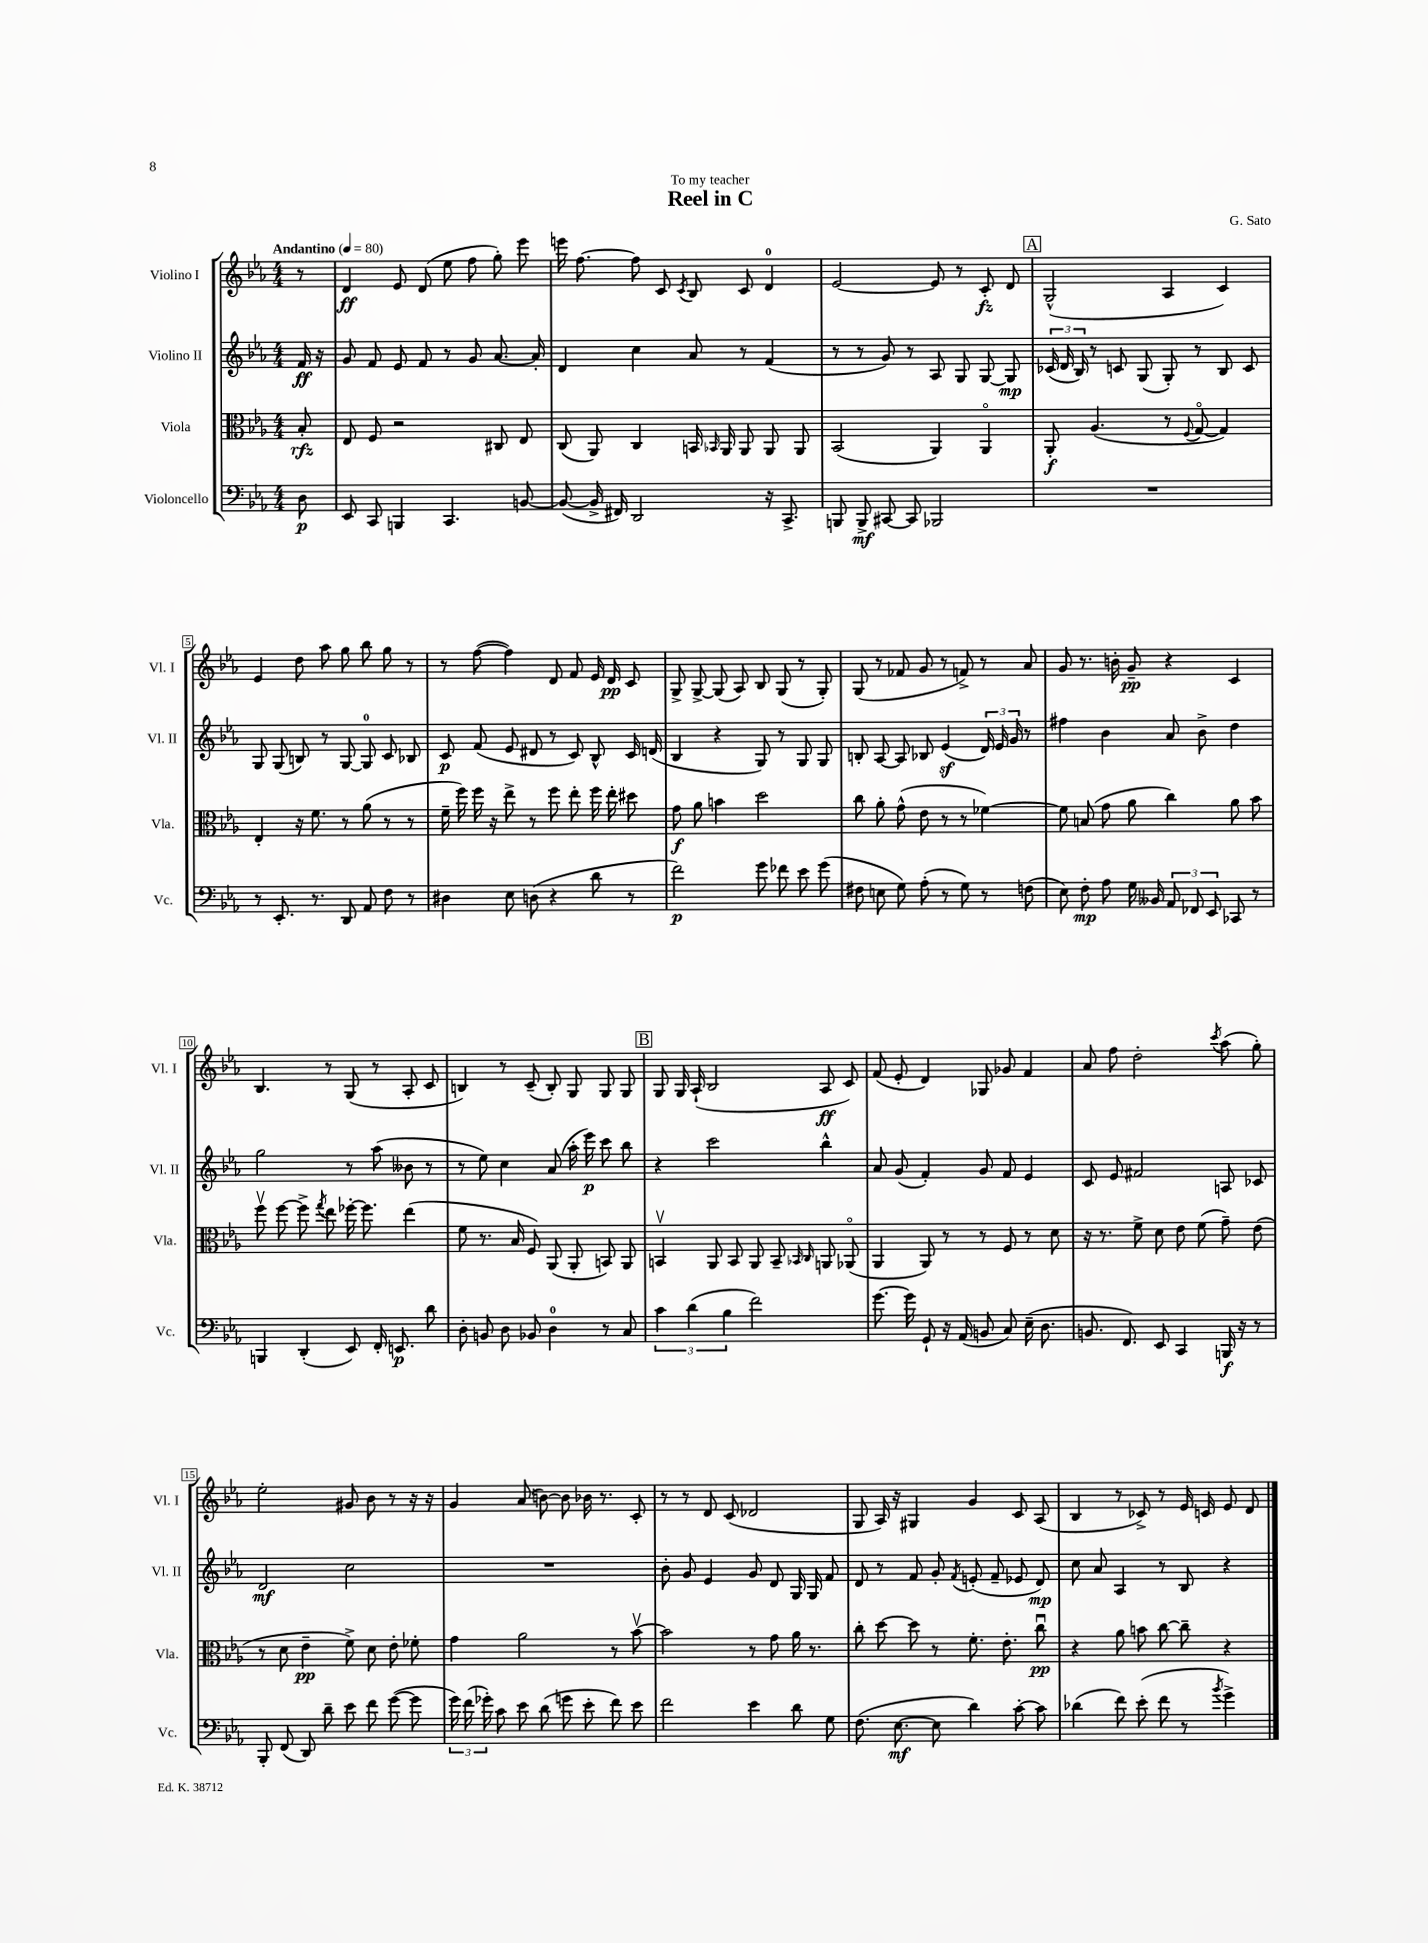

**kern	**dynam	**kern	**dynam	**kern	**dynam	**kern	**dynam
*part4	*part4	*part3	*part3	*part2	*part2	*part1	*part1
*staff4	*staff4	*staff3	*staff3	*staff2	*staff2	*staff1	*staff1
*I"Violoncello	*	*I"Viola	*	*I"Violino II	*	*I"Violino I	*
*I'Vc.	*	*I'Vla.	*	*I'Vl. II	*	*I'Vl. I	*
*clefF4	*	*clefC3	*	*clefG2	*	*clefG2	*
*k[b-e-a-]	*	*k[b-e-a-]	*	*k[b-e-a-]	*	*k[b-e-a-]	*
*M4/4	*	*M4/4	*	*M4/4	*	*M4/4	*
*MM80	*	*MM80	*	*MM80	*	*MM80	*
=	=	=	=	=	=	=	=
!	!	!	!	!	!	!LO:TX:a:B:t=Andantino	!
8D\	p	8B-'/	rfz	16f/	ff	8r	.
.	.	.	.	16r	.	.	.
=1	=1	=1	=1	=1	=1	=1	=1
8EE-/	.	8E-/	.	8g/	.	4d/	ff
8CC/	.	8F/	.	8f/	.	.	.
4BBBn/	.	2r	.	8e-/	.	8e-/	.
.	.	.	.	8f/	.	(8d/	.
4.CC/	.	.	.	8r	.	8ee-\	.
.	.	.	.	8g/	.	8ff\	.
.	.	8C#X/	.	[8.a-/	.	8gg'\)	.
[8BBn/	.	8E-/	.	.	.	8eee-\	.
.	.	.	.	16a-'/]	.	.	.
=2	=2	=2	=2	=2	=2	=2	=2
(8BB/_	.	(8C/	.	4d/	.	16eeen\	.
.	.	.	.	.	.	[8.ff\	.
16BB^/]	.	8AA-/)	.	.	.	.	.
16FF#X/)	.	.	.	.	.	.	.
2DD/	.	4C/	.	4cc\	.	8ff\]	.
.	.	.	.	.	.	8c/	.
.	.	.	.	.	.	8qc/	.
.	.	16BBn/	.	8a-/	.	8B-/	.
.	.	16qqBB-X/	.	.	.	.	.
.	.	16AA-/	.	.	.	.	.
.	.	8AA-/	.	8r	.	8c/	.
16r	.	8AA-/	.	(4f/	.	4d/	.
8.CC^/	.	.	.	.	.	.	.
.	.	8AA-/	.	.	.	.	.
=3	=3	=3	=3	=3	=3	=3	=3
8BBBn/	.	(2BB-/	.	8r	.	[2e-/	.
8BBB^/	mf	.	.	8r	.	.	.
[8CC#X/	.	.	.	8g/)	.	.	.
8CC#/]	.	.	.	8r	.	.	.
2BBB-X/	.	4AA-/)	.	8A-/	.	8e-/]	.
.	.	.	.	8G/	.	8r	.
.	.	4AA-/	.	[8G/	.	8c'/	fz
.	.	.	.	8G/]	mp	8d/	.
!!LO:REH:place=s1:t=A
=4	=4	=4	=4	=4	=4	=4	=4
1r	.	8AA-'/	f	(24c-X/	.	(2G^^/	.
.	.	.	.	24d/	.	.	.
.	.	.	.	24B-/)	.	.	.
.	.	(4.A-/	.	8r	.	.	.
.	.	.	.	8cn/	.	.	.
.	.	.	.	(8G/	.	.	.
.	.	8r	.	8G'/)	.	4A-/	.
.	.	8qqF/	.	.	.	.	.
.	.	[8G/	.	8r	.	.	.
.	.	4G/])	.	8B-/	.	4c/)	.
.	.	.	.	8c/	.	.	.
!!LO:LB:g=z
=5	=5	=5	=5	=5	=5	=5	=5
8r	.	4E-'/	.	8G/	.	4e-/	.
8.EE-'/	.	.	.	(8G/	.	.	.
.	.	16r	.	8Bn/)	.	8dd\	.
8.r	.	8.f\	.	.	.	.	.
.	.	.	.	8r	.	8aa-\	.
8DD/	.	8r	.	[8G/	.	8gg\	.
8AA-/	.	(8a-\	.	8G/]	.	8bb-\	.
8F\	.	8r	.	8c/	.	8gg\	.
8r	.	8r	.	8B-X/	.	8r	.
=6	=6	=6	=6	=6	=6	=6	=6
4D#X\	.	16f~\	.	8c/	p	8r	.
.	.	16ff\)	.	.	.	.	.
.	.	16ff\	.	(8f/	.	([8ff\	.
.	.	16r	.	.	.	.	.
8E-\	.	8ee-^\	.	8e-/	.	4ff\])	.
(8Dn\	.	8r	.	8d#X/	.	.	.
4r	.	8ff\	.	8r	.	8d/	.
.	.	8ee-'\	.	8c/)	.	8f/	.
8d\	.	16ff\	.	8B-^^/	.	16e-/	.
.	.	16ee-'\	.	.	.	16d/	pp
8r	.	8dd#X\	.	16c/	.	8c/	.
.	.	.	.	(16dn/	.	.	.
=7	=7	=7	=7	=7	=7	=7	=7
2f\)	p	8g\	f	4B-/	.	8G^/	.
.	.	8a-\	.	.	.	[8G^/	.
.	.	4bn\	.	4r	.	(8G/]	.
.	.	.	.	.	.	8A-/)	.
8g\	.	2dd\	.	8G/)	.	8B-/	.
8f-X\	.	.	.	8r	.	(8G/	.
8e-\	.	.	.	8G/	.	8r	.
(8g\	.	.	.	8G/	.	8G'/)	.
=8	=8	=8	=8	=8	=8	=8	=8
8F#X\	.	8cc\	.	8Bn'/	.	(8G/	.
8En\	.	8a-'\	.	[8A-/	.	8r	.
8G\)	.	(8g^^\	.	8A-/]	.	8f-X/	.
(8A-'\	.	8e-\	.	8B-X/	.	8g/	.
8r	.	8r	.	(4e-z/	.	8r	.
8G\)	.	8r	.	.	.	8fn^/)	.
8r	.	[4f-X\)	.	24d/)	.	8r	.
.	.	.	.	24e-/	.	.	.
.	.	.	.	24g/	.	.	.
(8Fn\	.	.	.	8r	.	8a-/	.
=9	=9	=9	=9	=9	=9	=9	=9
8E-\)	.	8f-\]	.	4ff#X\	.	8g/	.
8F'\	mp	(8Bn/	.	.	.	8.r	.
8A-\	.	8g\	.	4b-\	.	.	.
.	.	.	.	.	.	16bn'\	.
16G\	.	8a-\	.	.	.	8g~/	pp
16BB--X/	.	.	.	.	.	.	.
12AA-/	.	4cc\)	.	8a-/	.	4r	.
12FF-X/	.	.	.	.	.	.	.
.	.	.	.	8b-^\	.	.	.
12EE-/	.	.	.	.	.	.	.
8CC-X/	.	8a-\	.	4dd\	.	4c/	.
8r	.	8b-\	.	.	.	.	.
!!LO:LB:g=z
=10	=10	=10	=10	=10	=10	=10	=10
4BBBn/	.	8ffv\	.	2gg\	.	4.B-/	.
.	.	[8ff\	.	.	.	.	.
(4DD'/	.	8ff^\]	.	.	.	.	.
.	.	8qgg/	.	.	.	.	.
.	.	8ee-\	.	.	.	8r	.
8EE-/)	.	[16ff-X'\	.	8r	.	(8G/	.
.	.	8.ff-\]	.	.	.	.	.
16FF'/	.	.	.	(8aa-\	.	8r	.
8.EEn/	p	.	.	.	.	.	.
.	.	(4ee-\	.	8b--X\	.	8A-'/	.
8d\	.	.	.	8r	.	8c/	.
=11	=11	=11	=11	=11	=11	=11	=11
8D'\	.	8f\	.	8r	.	4Bn/)	.
8BBn/	.	8.r	.	8ee-\)	.	.	.
8D\	.	.	.	4cc\	.	8r	.
.	.	16B-/	.	.	.	.	.
8BB-X/	.	8F/)	.	.	.	(8c~/	.
4D\	.	(8AA-/	.	(8a-/	.	8B'/)	.
.	.	8AA-'/	.	16aa-'\	.	8G/	.
.	.	.	.	16eee-\)	p	.	.
8r	.	8BBn/)	.	8ccc\	.	8G/	.
8C/	.	8AA-/	.	8bb-\	.	8G/	.
!!LO:REH:place=s1:t=B
=12	=12	=12	=12	=12	=12	=12	=12
6c\	.	4BBnv/	.	4r	.	8G/	.
.	.	.	.	.	.	16G/	.
(6d\	.	.	.	.	.	.	.
.	.	.	.	.	.	(16A-`/	.
.	.	8AA-/	.	2ccc\	.	2B-/	.
6B-\	.	.	.	.	.	.	.
.	.	8BB/	.	.	.	.	.
2f\)	.	8AA-/	.	.	.	.	.
.	.	8BB~/	.	.	.	.	.
.	.	16qqBB-X/	.	.	.	.	.
.	.	16qqC/	.	.	.	.	.
.	.	8AAn/	.	4bb-^^\	.	8A-/	ff
.	.	(8AA-X/	.	.	.	8c/)	.
=13	=13	=13	=13	=13	=13	=13	=13
[8.g\	.	4AA-/	.	8a-/	.	(8f/	.
.	.	.	.	(8g/	.	8e-'/	.
16g\]	.	.	.	.	.	.	.
8GG`/	.	8AA-/)	.	4f'/)	.	4d/)	.
16r	.	8r	.	.	.	.	.
(16AA-/	.	.	.	.	.	.	.
8BBn/	.	8r	.	8g/	.	8G-X/	.
8C/)	.	8F/	.	8f/	.	8g-X/	.
(16E-~\	.	8r	.	4e-/	.	4f/	.
8.D\	.	.	.	.	.	.	.
.	.	8d\	.	.	.	.	.
=14	=14	=14	=14	=14	=14	=14	=14
8.BBn/	.	16r	.	8c/	.	8a-/	.
.	.	8.r	.	.	.	.	.
.	.	.	.	8e-/	.	8ff\	.
8.FF/)	.	.	.	.	.	.	.
.	.	8f^\	.	2f#X/	.	2dd'\	.
8EE-/	.	8d\	.	.	.	.	.
4CC/	.	8e-\	.	.	.	.	.
.	.	(8f\	.	.	.	.	.
.	.	.	.	.	.	8qccc/	.
16BBBn/	f	8g~\)	.	8An/	.	(8aa-\	.
16r	.	.	.	.	.	.	.
8r	.	(8e-\	.	8c-X/	.	8gg'\)	.
!!LO:LB:g=z
=15	=15	=15	=15	=15	=15	=15	=15
8BBB-'/	.	8r	.	2d/	mf	2ee-'\	.
(8FF/	.	8d\	.	.	.	.	.
8DD/)	.	4e-~\	pp	.	.	.	.
8d~\	.	.	.	.	.	.	.
8e-\	.	8f^\)	.	2cc\	.	8g#X/	.
8f\	.	8d\	.	.	.	8b-\	.
([8g\	.	8e-'\	.	.	.	8r	.
8g\]	.	8f-X'\	.	.	.	16r	.
.	.	.	.	.	.	16r	.
=16	=16	=16	=16	=16	=16	=16	=16
24g\)	.	4g\	.	1r	.	4g/	.
(24f\	.	.	.	.	.	.	.
24g-X'\)	.	.	.	.	.	.	.
8c\	.	.	.	.	.	.	.
8e-\	.	2a-\	.	.	.	(8a-/	.
(8d\	.	.	.	.	.	[8bn\)	.
8gn\	.	.	.	.	.	8b\]	.
8e-'\	.	.	.	.	.	16b-X\	.
.	.	.	.	.	.	8.r	.
8f\)	.	8r	.	.	.	.	.
8e-\	.	[8b-v\	.	.	.	8c'/	.
=17	=17	=17	=17	=17	=17	=17	=17
2f\	.	2b-\]	.	8b-'\	.	8r	.
.	.	.	.	8g/	.	8r	.
.	.	.	.	4e-/	.	8d/	.
.	.	.	.	.	.	(8c/	.
4e-\	.	8r	.	8g/	.	2d-X/	.
.	.	8g\	.	8d/	.	.	.
8d\	.	16a-\	.	16G/	.	.	.
.	.	8.r	.	16G/	.	.	.
8G\	.	.	.	8f/	.	.	.
=18	=18	=18	=18	=18	=18	=18	=18
(8.F\	.	8cc'\	.	8d/	.	8G/	.
.	.	[8dd\	.	8r	.	16A-/)	.
[8.E-\	mf	.	.	.	.	16r	.
.	.	8dd\]	.	8f/	.	4G#X/	.
8E-\]	.	8r	.	8g'/	.	.	.
.	.	.	.	8qf/	.	.	.
4d\)	.	8.f'\	.	(8en'/	.	4g/	.
.	.	.	.	8f~/	.	.	.
.	.	8.e-'\	.	.	.	.	.
[8c'\	.	.	.	8e-X/	.	8c/	.
8c\]	.	8ccu\	pp	8d/)	mp	(8A-/	.
=19	=19	=19	=19	=19	=19	=19	=19
(4d-X\	.	4r	.	8cc\	.	4B-/	.
.	.	.	.	8a-/	.	.	.
8f\)	.	8a-\	.	4A-/	.	8r	.
(8e-'\	.	8bn\	.	.	.	8c-X^/)	.
8f\	.	[8cc\	.	8r	.	8r	.
8r	.	8cc~\]	.	8B-/	.	16e-/	.
.	.	.	.	.	.	16cn/	.
8qb-/	.	.	.	.	.	.	.
4g^\)	.	4r	.	4r	.	8e-/	.
.	.	.	.	.	.	8d/	.
==	==	==	==	==	==	==	==
*-	*-	*-	*-	*-	*-	*-	*-
